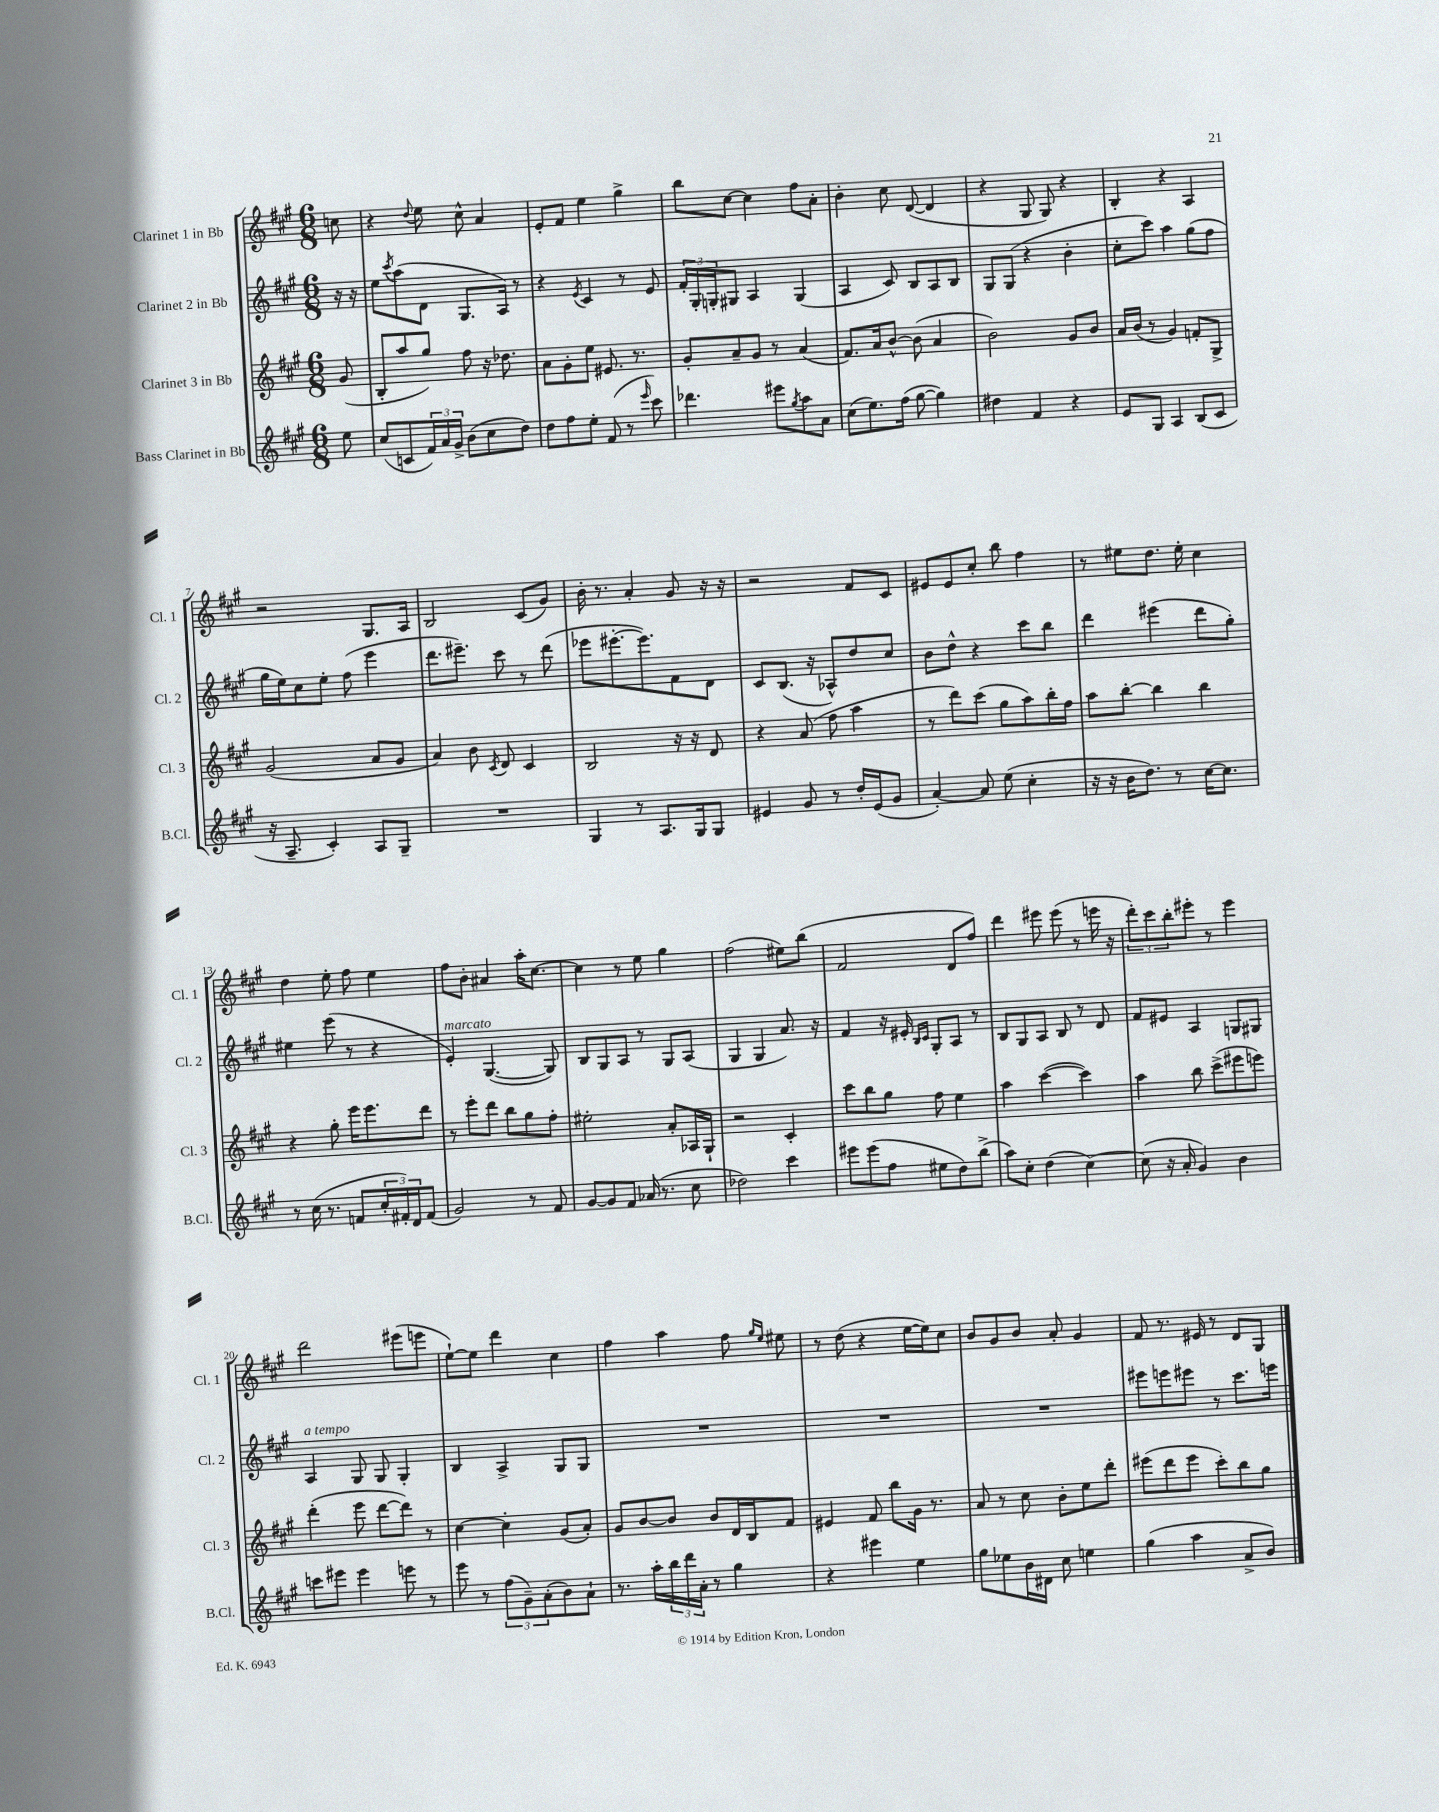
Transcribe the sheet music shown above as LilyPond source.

<<
\new StaffGroup <<
\new Staff = "s0" \with { instrumentName = "Clarinet 1 in Bb" shortInstrumentName = "Cl. 1" } {
    \clef treble \key a \major \numericTimeSignature \time 6/8 \partial 8
    c''8 |
    r4 \appoggiatura { d''8 } e''8 cis''8-^ a'4 |
    e'8-. fis'8 e''4 gis''4-> |
    b''8 cis''8~ cis''4 fis''8 a'8-. |
    b'4-. cis''8 d'8~( d'4 |
    r4 gis8 gis8) r4 |
    b4-. r4 a4 |
    r2 gis8. a16 |
    b2 cis'8( gis'8) |
    b'16-. r8. a'4-. gis'8 r16 r16 |
    r2 fis'8 cis'8 |
    eis'8 eis'8 cis''8-. b''8 fis''4 |
    r8 eis''8 d''8. eis''16-. cis''4 |
    d''4 e''8-. fis''8 e''4 |
    fis''8 b'8-. ais'4 a''16-. cis''8.~ |
    cis''4 r8 e''8 gis''4 |
    fis''2( eis''8) b''8( |
    fis'2 d'8 fis''8) |
    d'''4 eis'''8 eis'''8( r8 e'''16 r16 |
    \tuplet 3/2 { d'''8-.) cis'''8 b''8-. } eis'''8-. r8 eis'''4 |
    d'''2 eis'''8( e'''8 |
    e''8~-!) e''8 d'''4 cis''4 |
    fis''4 a''4 fis''8 \grace { gis''16 e''16 } eis''8 |
    r8 d''8( r4 e''16~ e''16) cis''8 |
    b'8 gis'8 b'8 a'8-. gis'4 |
    fis'8 r8. eis'16 r8 d'8 gis8 \bar "|." |
}
\new Staff = "s1" \with { instrumentName = "Clarinet 2 in Bb" shortInstrumentName = "Cl. 2" } {
    \clef treble \key a \major \numericTimeSignature \time 6/8 \partial 8
    r16 r16 |
    e''8 \acciaccatura { cis'''8 } a''8( d'8 gis8. a16) r8 |
    r4 \acciaccatura { e'8 } cis'4 r8 e'8 |
    \tuplet 3/2 { fis'16-. gis16-. g16-. } gis8 a4 gis4( |
    a4 cis'8) b8 a8 b8 |
    gis8 gis8( r4 b'4-. |
    cis''8-. cis'''8) a''4 gis''8( fis''8 |
    gis''16 e''16) cis''8 e''8-. fis''8( e'''4 |
    d'''8. eis'''8.--) cis'''8 r8 d'''8( |
    ees'''8 eis'''8.~-. eis'''8.) fis'8 d'8 |
    cis'8 b8.( r16 aes8-^) d''8 cis''8 |
    b'8 d''8-^ r4 cis'''8 b''8 |
    d'''4 eis'''4( d'''8 gis''8-.) |
    eis''4 e'''8( r8 r4 |
    e'4-.^\markup { \italic "marcato" }) gis4.~( gis8) |
    b8 gis8 a8 r8 gis8 a8( |
    gis4 gis4 a'8.) r16 |
    fis'4 r16 eis'16-. \grace { b16 cis'16 } gis8-. a8 r8 |
    b8 gis8 a8 b8 r8 d'8 |
    fis'8 eis'8 a4 g8 gis8 |
    a4^\markup { \italic "a tempo" } gis8 gis8 gis4-. |
    b4 a4-> gis8 gis8 |
    R2. |
    R2. |
    R2. |
    eis'''8 e'''8 eis'''8 r8 cis'''8. e'''16 \bar "|." |
}
\new Staff = "s2" \with { instrumentName = "Clarinet 3 in Bb" shortInstrumentName = "Cl. 3" } {
    \clef treble \key a \major \numericTimeSignature \time 6/8 \partial 8
    gis'8( |
    b8-. a''8 gis''8) fis''8 r16 des''8. |
    a'8 gis'8-. e''8 eis'8. r8. |
    gis'8-. a'8-- gis'8 r8 a'4( |
    fis'8.) a'16 b'8~-^ b'8( a'4 |
    b'2) gis'8 b'8 |
    a'16 b'16( r8 gis'4) f'8-. gis8-> |
    gis'2( a'8 gis'8 |
    a'4) b'8 \acciaccatura { cis'8 } d'8 cis'4 |
    b2 r16 r16 d'8 |
    r4 a'8( fis''8 a''4 |
    r8 d'''8) cis'''8( gis''8 a''8) b''16-. fis''16 |
    a''8 b''8~-. b''4 b''4 |
    r4 gis''8-. e'''16 e'''8. d'''8 |
    r8 e'''8-. d'''8 b''8 gis''8 fis''8-. |
    eis''2-. a'8-. aes16 gis16-! |
    r2 cis'4-. |
    cis'''8 b''8 gis''8 fis''8 e''4 |
    a''4 cis'''4~( cis'''4) |
    a''4 b''8 cis'''8->( eis'''8 e'''8) |
    d'''4-.( e'''8 d'''8~ d'''8) r8 |
    cis''4~ cis''4-. gis'8( a'8-.) |
    gis'8 b'8~ b'8 b'8 d'16 b16 fis'8 |
    eis'4 fis'8 b''8 gis'16 r8. |
    a'8 r8 cis''8 b'8-. e''8 d'''8-. |
    eis'''8( d'''8 eis'''8 cis'''8-.) b''8 gis''8 \bar "|." |
}
\new Staff = "s3" \with { instrumentName = "Bass Clarinet in Bb" shortInstrumentName = "B.Cl." } {
    \clef treble \key a \major \numericTimeSignature \time 6/8 \partial 8
    e''8 |
    cis''8( c'8 \tuplet 3/2 { fis'16) a'16 gis'16-> } b'8( cis''8 d''8) |
    d''8 fis''8 e''8-. fis'8( r8 \grace { e'''16 } cis'''8) |
    des'''4. eis'''8 \acciaccatura { gis''8 } a''8 a'8 |
    cis''8( e''8.) fis''16( gis''8~ gis''4) |
    dis''4 fis'4 r4 |
    e'8 gis8 a4 b8( cis'8 |
    r16 a8.-- cis'4-.) a8 gis8-- |
    R2. |
    gis4 r8 a8. gis16 gis8 |
    eis'4 gis'8 r8 d''16-. eis'16( gis'8 |
    a'4~-.) a'8 e''8( cis''4-. |
    r16 r16 b'16 d''8.) r8 cis''16~ cis''8. |
    r8 cis''16( r8. f'8 \tuplet 3/2 { cis''16-. fis'16-.) d'16 } fis'8( |
    gis'2) r8 fis'8 |
    gis'8~ gis'8 fis'8 aes'16( r8. cis''8 |
    des''2) cis'''4 |
    eis'''8 eis'''8( fis''8 eis''8 d''8) b''8->( |
    a''8) cis''8-. d''4( cis''4~) |
    cis''8( r16 a'16-. gis'4) b'4 |
    c'''8 eis'''8 eis'''4 e'''8 r8 |
    e'''8 r8 \tuplet 3/2 { fis''8( gis'8--) a'8-.( } b'8) a'8-! |
    r8. a''16-. \tuplet 3/2 { b''16 d'''16 a'16-. } r8 gis''4 |
    r4 eis'''4 e''4 |
    gis''8 ees''8 b'16 dis'16 cis''8 e''4 |
    gis''4( a''4 a'8-> b'8) \bar "|." |
}
>>
>>
